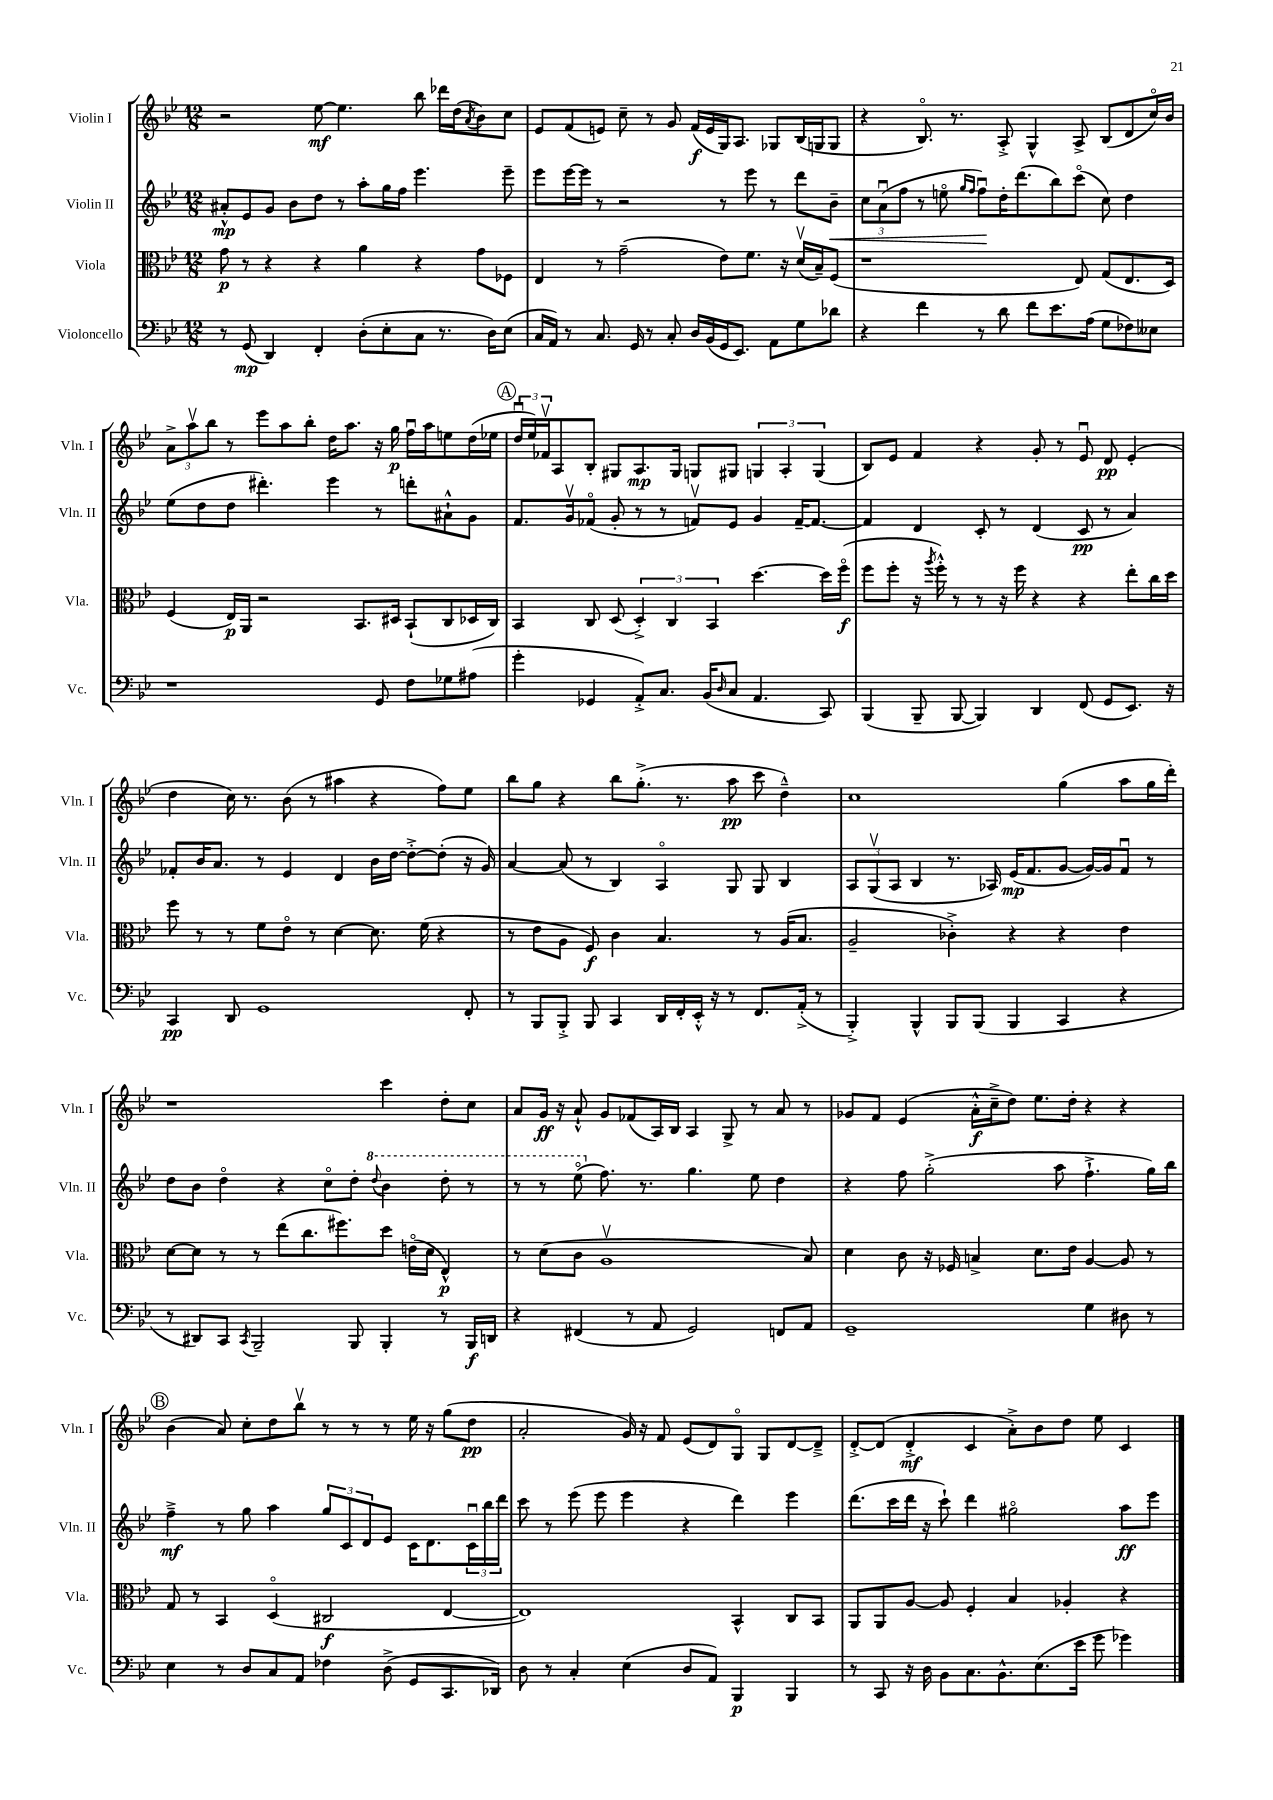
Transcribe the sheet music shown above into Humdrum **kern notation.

**kern	**kern	**kern	**kern
*staff4	*staff3	*staff2	*staff1
*clefF4	*clefC3	*clefG2	*clefG2
*k[b-e-]	*k[b-e-]	*k[b-e-]	*k[b-e-]
*M12/8	*M12/8	*M12/8	*M12/8
8r	8g	8a#'^^	2r
(8GG	8r	8e-	.
4DD)	4r	8g	.
.	.	8b-	.
4FF'	4r	8dd	[8ee-
.	.	8r	4.ee-]
(8D'	4a	8aa'	.
8E-'	.	16gg	.
.	.	16ff	.
8C	4r	4.eee-	8bb-
8.r	.	.	16ddd-
.	.	.	(16dd
.	.	.	8qa
.	8g	.	8b-)
16D)	.	.	.
(8E-	8F-	8eee-~	8cc
=	=	=	=
16C	4E-	8eee-	8e-
16AA)	.	.	.
8r	.	[16eee-	(8f
.	.	16eee-]	.
8.C	8r	8r	8e)
.	(2g~	2r	8cc~
16GG	.	.	.
8r	.	.	8r
8C'	.	.	8g
16D	.	.	(16f
(16BB-	.	.	16e
16GG	8e-)	8r	16G)
8.EE-)	.	.	8.A
.	8.f	8eee-	.
8AA	.	8r	8G-
.	16r	.	.
8G	(16dv	8ddd	(16B-
.	16B-~)	.	16G
8d-	(8F	8b-~	8G
=	=	=	=
4r	1r	12cc	4r
.	.	(12au	.
.	.	12ff	.
4f	.	8r	8.B-o)
.	.	8eeo	.
.	.	.	8.r
.	.	16qqgg	.
.	.	16qqff	.
8r	.	8ffu)	.
8d	.	16dd'	8A'^
.	.	(8.ddd	.
8f	.	.	4G^^
8.e-	.	8bb-)	.
.	8E-)	(8ccco	8A^
(16A	.	.	.
8G	(8G	8cc)	(8B-
8F-)	8.E-	4dd	8d
8E--	.	.	16cco)
.	16D)	.	16b-
=	=	=	=
1r	(4F	(8ee-	12a^
.	.	.	12aav
.	.	8dd	.
.	.	.	12bb-
.	16E-)	8dd	8r
.	16AA	.	.
.	2r	4.ddd#')	8eee-
.	.	.	8aa
.	.	.	8bb-'
.	.	4eee-	16dd
.	.	.	8.aa
.	8.BB-	.	.
8GG	.	8r	16r
.	16D#	.	16gg
8F	(8BB-`	8ddd'	16ffu
.	.	.	16aa
8G-	8C	8a#`^^	8ee
(8A#	16D-	8g	(16dd
.	16C)	.	16ee-
=	=	=	=
4g'	4BB-	8.f	24ddu
.	.	.	24ee-)
.	.	.	24f-v
.	.	.	8A
.	.	16gv	.
4GG-	8C	(8f-o	8B-'
.	(8D	8g'	8G#
8AA'^)	6D'^)	8r	8.A
8.C	.	8r	.
.	6C	.	.
.	.	.	16G#
.	.	8fv)	8G
(16BB-	.	.	.
.	6BB-	.	.
16qqD	.	.	.
8C	.	8e-	8G#
4.AA	[4.dd	4g	6G
.	.	.	6A'
.	.	[16f~	.
.	.	8.f_	.
.	.	.	(6G
8CC)	16dd]	.	.
.	(16ffo	.	.
=	=	=	=
(4BBB-	8ff	4f]	8B-)
.	8ff'	.	8e-
8BBB-~	16r	4d	4f
.	8qaa	.	.
.	16ff'^^)	.	.
[8BBB-	8r	.	.
4BBB-])	8r	8c'	4r
.	16r	8r	.
.	16ff	.	.
4DD	4r	(4d	8g'
.	.	.	8r
(8FF	4r	8c	8e-u
8GG	.	8r	8d
8.EE-)	8ee-'	4a)	(4e-'
.	16cc	.	.
16r	16dd	.	.
=	=	=	=
4CC	8ff	8f-'	4dd
.	8r	16b-	.
.	.	8.a	.
8DD	8r	.	16cc)
.	.	.	8.r
1GG	8f	8r	.
.	8e-o	4e-	(8b-
.	8r	.	8r
.	[4d	4d	4aa#
.	8.d]	16b-	4r
.	.	[16dd	.
.	.	8dd'^_	.
.	(16f	.	.
.	4r	(8dd']	8ff)
8FF'	.	16r	8ee-
.	.	16g)	.
=	=	=	=
8r	8r	[4a	8bb-
8BBB-	8e-	.	8gg
8BBB-'^	8A	(8a]	4r
8BBB-	8F)	8r	.
4CC	4c	4B-)	8bb-
.	.	.	(8.gg'^
16DD	4.B-	4Ao	.
16FF'	.	.	8.r
16EE-'^^	.	.	.
16r	.	.	.
8r	.	8G	8aa
8.FF	8r	8G	8ccc
.	(16A	4B-	4dd~^^)
(16AA'^	8.B-	.	.
8r	.	.	.
=	=	=	=
4BBB-'^)	2A~	12A	1cc
.	.	(12Gv	.
.	.	12A	.
4BBB-^^	.	4B-	.
8BBB-	4c-'^)	8.r	.
(8BBB-	.	.	.
.	.	16A-)	.
4BBB-	4r	(16e-	.
.	.	8.f	.
4CC	4r	[8g	(4gg
.	.	16g_)	.
.	.	16g]	.
4r	4e-	8fu	8aa
.	.	8r	16gg
.	.	.	16ddd')
=	=	=	=
8r	[8d	8dd	1r
8DD#)	8d]	8b-	.
8CC	8r	4ddo	.
8qCC	.	.	.
2BBB-~	8r	.	.
.	(8ee-	4r	.
.	8.cc	.	.
.	.	8cco	.
.	8.ff#)	.	.
8BBB-	.	8dd'	.
.	.	8qqddd	.
4BBB-'	8dd	4bb-	4ccc
.	(16eo	.	.
.	16d	.	.
8r	4E-^^)	8ddd'	8dd'
16BBB-	.	8r	8cc
16DD	.	.	.
=	=	=	=
4r	8r	8r	8a
.	(8d	8r	16g
.	.	.	16r
(4FF#	8c	(8eee-o	8a`^^
.	1Av	8.ff)	8g
8r	.	.	(8f-
.	.	8.r	.
8AA	.	.	16A)
.	.	.	16B-
2GG)	.	4.gg	4A
.	.	.	8G^
.	.	8ee-	8r
8FF	.	4dd	8a
8AA	8B-)	.	8r
=	=	=	=
1GG~	4d	4r	8g-
.	.	.	8f
.	8c	8ff	(4e-
.	16r	(2gg'^	.
.	16F-	.	.
.	4B^	.	16a'^^
.	.	.	16cc~^
.	.	.	8dd)
.	8.d	.	8.ee-
.	.	8aa	.
.	16e-	.	16dd'
4G	[4A	4.ff`^	4r
8D#	8A]	.	4r
8r	8r	16gg)	.
.	.	16bb-	.
=	=	=	=
4E-	8G	4ff~^	(4b-
.	8r	.	.
8r	4BB-	8r	8a)
8D	.	8gg	8cc'
8C	(4Do	4aa	8dd
8AA	.	.	8bb-v
4F-	2C#	12gg	8r
.	.	12c	.
.	.	.	8r
.	.	12d	.
(8D^	.	8e-	8r
8GG	.	16c	16ee-
.	.	8.d	16r
8.CC	[4E-	.	(8gg
.	.	24cu	8dd
.	.	24bb-	.
16DD-)	.	.	.
.	.	24ddd	.
=	=	=	=
8D	1E-])	8ccc	2a'
8r	.	8r	.
4C'	.	(8eee-	.
.	.	8eee-	.
(4E-	.	4eee-	16g)
.	.	.	16r
.	.	.	8f
8D	.	4r	(8e-
8AA)	.	.	8d)
4BBB-	4BB-^^	4ddd)	8Go
.	.	.	8G
4BBB-	8C	4eee-	[8d
.	8BB-	.	8d~^]
=	=	=	=
8r	8AA	(8.ddd	[8d'^
8CC	8AA	.	(8d]
.	.	16ccc	.
16r	[8A	16ddd	4d'^
16D	.	16r	.
8BB-	8A]	8ccc`)	.
8.C	4F'	4ddd	4c
8.BB-^^	.	.	.
.	4B-	2gg#o	8a'^)
(8.E-	.	.	8b-
.	4A-'	.	8dd
16e-	.	.	.
8g	.	.	8ee-
4g-)	4r	8aa	4c
.	.	8eee-	.
==	==	==	==
*-	*-	*-	*-
